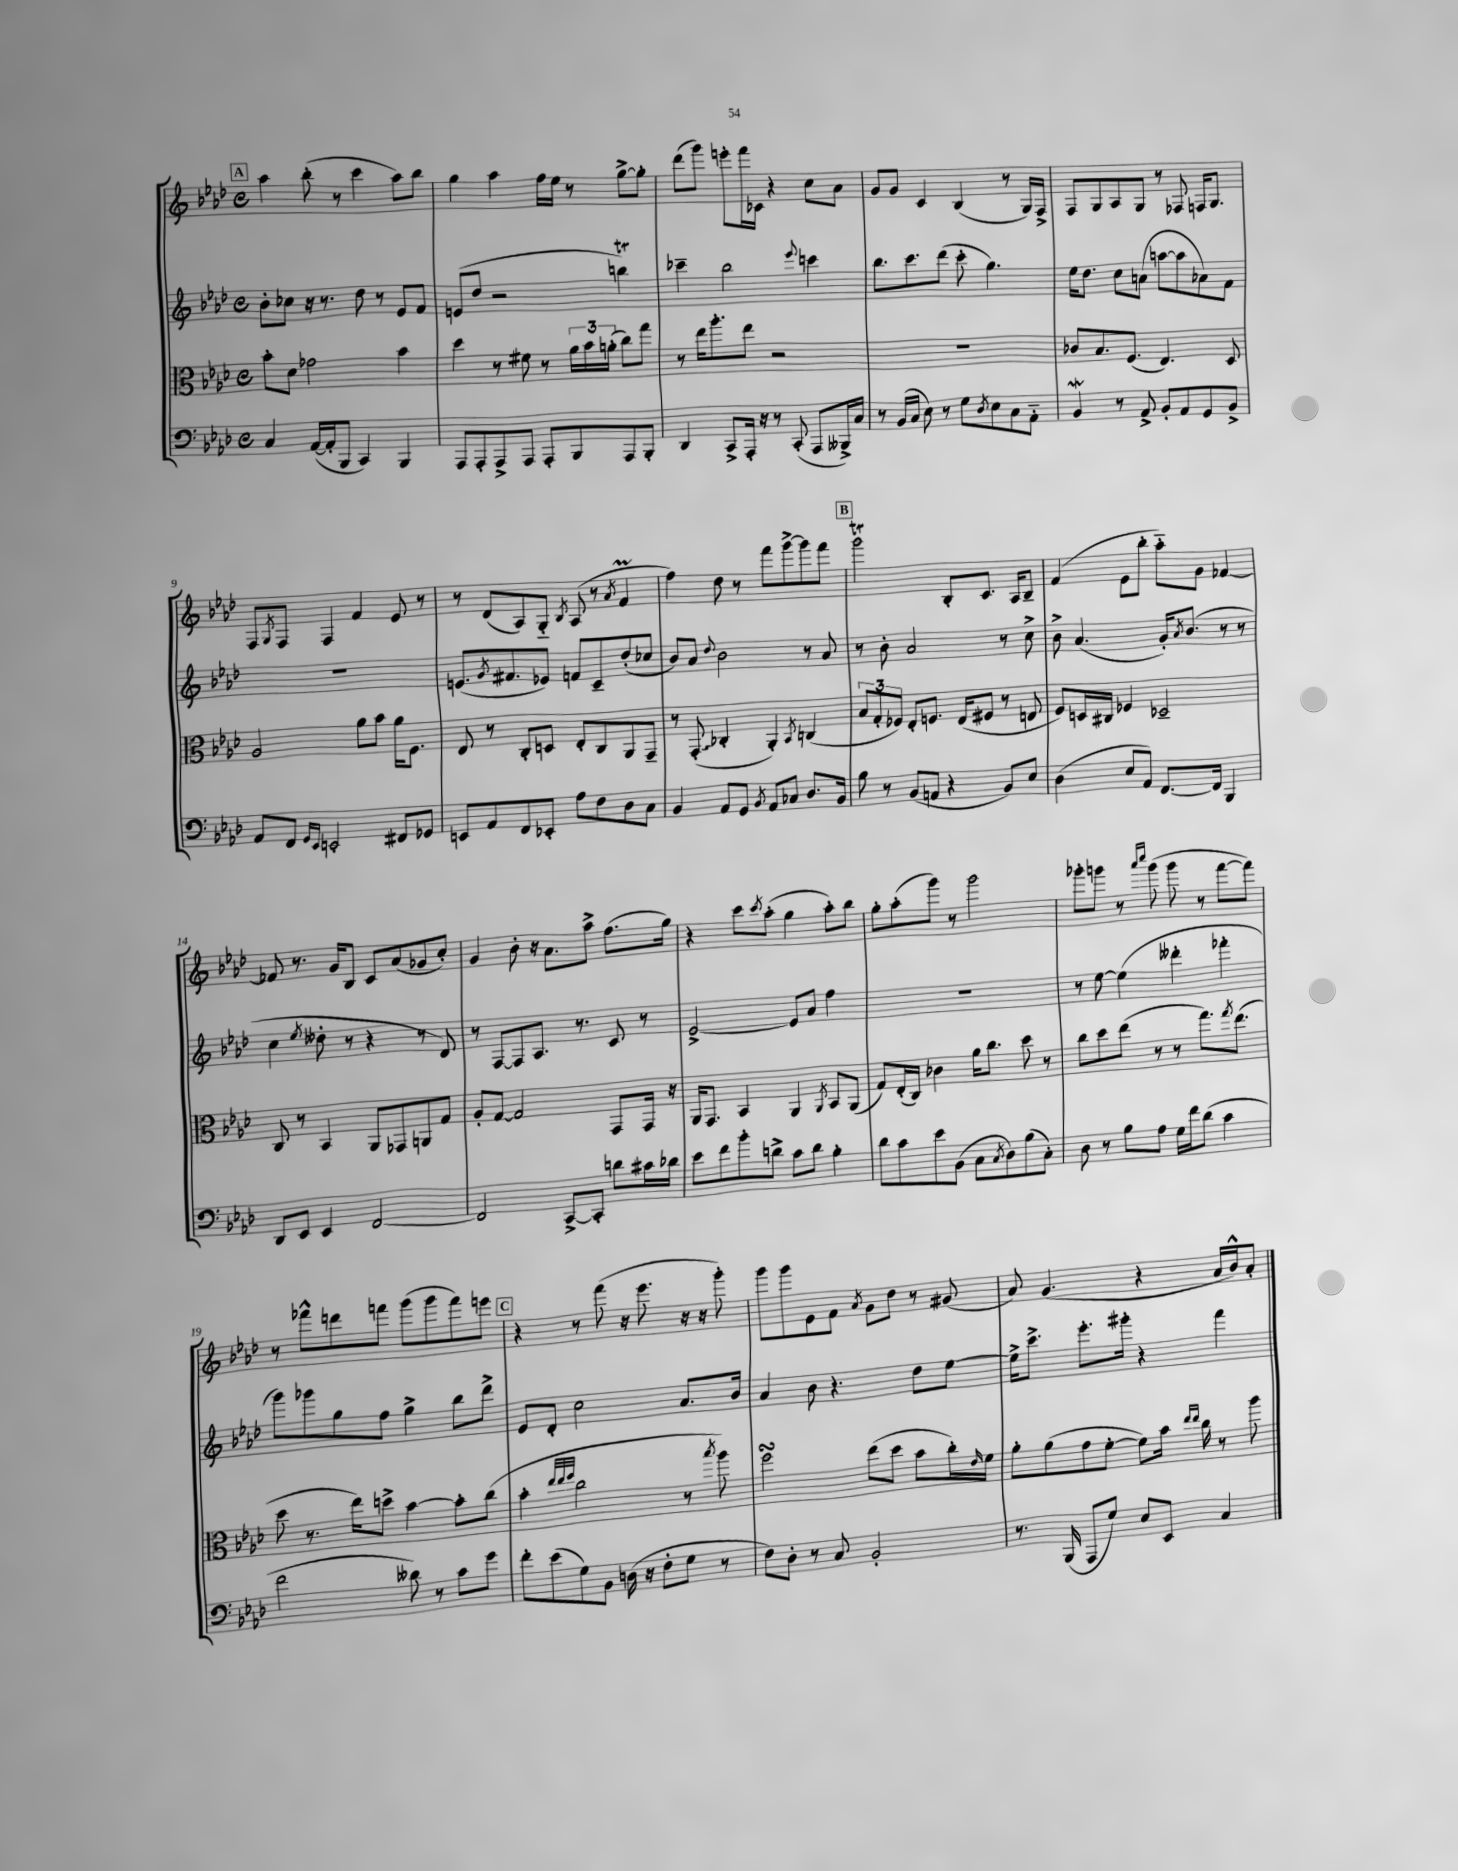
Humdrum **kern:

**kern	**kern	**kern	**kern
*staff4	*staff3	*staff2	*staff1
*clefF4	*clefC3	*clefG2	*clefG2
*k[b-e-a-d-]	*k[b-e-a-d-]	*k[b-e-a-d-]	*k[b-e-a-d-]
*M4/4	*M4/4	*M4/4	*M4/4
*met(c)	*met(c)	*met(c)	*met(c)
4C	8b-'	8b-'	4aa-
.	8d-	8cc-	.
([16AA-	2g-	16r	(8bb-'
16AA-']	.	8.r	.
8BBB-	.	.	8r
4CC)	.	8dd-	4ccc
.	.	8r	.
4BBB-	4b-	8e-	8aa-)
.	.	8f	8bb-
=	=	=	=
8AAA-	4dd-	(8e	4gg
8AAA-'	.	8dd-	.
8AAA-^	8r	2r	4aa-
8AAA-	8f#	.	.
8AAA-'	8r	.	16ff
.	.	.	16ee-
8BBB-	24a-	.	8r
.	24b-	.	.
.	(24a'	.	.
8AAA-	8cc)	4bb)	[8gg^
8BBB-'	8gg	.	8gg']
=	=	=	=
4DD-	8r	4ccc-~	(8ddd-
.	16ee-	.	8ggg)
.	8.aa-'	.	.
8CC^	.	2bb-	8eee'
16AAA-'	8ee-	.	16fff
16r	.	.	16c-
8r	2r	.	4r
(8CC'	.	.	.
.	.	8qqeee-	.
8AAA-	.	4ccc	8cc
16BBB--^)	.	.	8a-
16C	.	.	.
=	=	=	=
8r	1r	8.bb-	8g
(16BB-	.	.	8g
16C	.	8.ccc	.
8E-)	.	.	4c
8r	.	(8ddd-	.
8G	.	8ccc'	(4B-
8qD-	.	.	.
8E-	.	4.gg)	.
8C	.	.	8r
8AA-'~	.	.	16G)
.	.	.	16F^
=	=	=	=
4BB-	8c-	16ee-	8F
.	.	8.dd-	.
.	8.B-	.	8G
8r	.	8cc	8A-
.	(8.F	.	.
8AA-^	.	(8a	8G
8BB-'	4.E-)	[8aa	8r
8AA-	.	8aa]	8F-
8GG	.	8a-)	16F
.	.	.	8.G
8BB-^	8D-	8f	.
=	=	=	=
8AA-	2A-	1r	8F
.	.	.	8qG
8FF	.	.	8F
16qqGG	.	.	.
16qqEE-	.	.	.
2EE'	.	.	4F
.	8a-	.	4f
.	8b-	.	.
8FF#	16a-	.	8e-
.	8.F	.	.
8GG-	.	.	8r
=	=	=	=
8EE	8E-	(8.e	8r
8AA-	8r	.	(8d-
.	.	8qg	.
.	.	8.f#	.
8FF	8C'	.	8A-)
8EE-'	8D	8e-)	8G'~
.	.	.	8qB-
8A-	8E-'	8f	(8A-
8F	8C	8c~	8r
.	.	.	8qa-
8D-	8AA-	(8dd-'	4f
8C	8GG~	8cc-	.
=	=	=	=
4BB-	8r	8b-)	4ff)
.	(8GG'	8a-	.
.	.	8qqdd-	.
8AA-	4C-'	2b-	8dd-
8GG	.	.	8r
8qBB-	.	.	.
8AA-	4AA-')	.	8fff
8C-	.	.	[8ggg^
.	8qBB-	.	.
8.D-	(4C	8r	8ggg]
.	.	8a-	8fff
16BB-	.	.	.
=	=	=	=
8B-	12B-	8r	2ggg
.	12G'	.	.
8r	.	8b-'	.
.	12F-)	.	.
(8BB-	8E-'	2a-	.
8AA	8.F	.	.
4r	.	.	8B-'
.	(16E-	.	.
.	8F#	.	8.c
8BB-)	8r	8r	.
.	.	.	16A-
8E-	8E	8cc^	8B-~
=	=	=	=
(4D-	8F)	8b-^	(4f
.	16D	(4.a-	.
.	16C#	.	.
8E-	4F-	.	8e-
8AA-)	.	.	8bb-'
[8.FF	2D-~	16g')	8aa-'~)
.	.	8qa-	.
.	.	(8.b-	.
.	.	.	8g
16FF]	.	.	.
4BBB-	.	8r	[4f-
.	.	8r	.
=	=	=	=
8DD-	8C	4cc	8f-]
8EE-	8r	.	8.r
.	.	8qee-	.
4EE-	4BB-	8dd--'	.
.	.	.	16g
.	.	8r	8B-
[2FF	8AA-	4r	8c
.	8GG-	.	(8a-
.	8AA	8r	8g-
.	8G	8d-)	8cc')
=	=	=	=
2FF]	8A-'	8r	4g
.	[8G	[8F	.
.	2G]	8F]	8b-'
.	.	8.A-	16r
.	.	.	8.a-
[8CC^	.	.	.
.	.	8.r	.
8CC']	.	.	8aa-^
8d	8GG	8c	(8.ff
16c#	16GG	8r	.
16d-	16r	.	16gg)
=	=	=	=
8e-	16AA-	[2e-^	4r
.	8.GG	.	.
8f	.	.	.
8b-'	4BB-	.	8ccc
.	.	.	8qccc
8d^	.	.	(8aa-'
8c	4AA-	8e-]	4gg
8d	.	8a-	.
.	8qAA-	.	.
4B-'	8BB-	4ff	8aa-')
.	(8AA-	.	8bb-
=	=	=	=
8d-	8G)	1r	8gg'
8c	(16E-'	.	(8aa-'
.	16C)	.	.
8e-	4c-	.	8ggg)
(8BB-	.	.	8r
8C	16a-	.	2ggg
.	8.cc	.	.
8qC	.	.	.
8D-)	.	.	.
(8B-	8dd-	.	.
8C')	8r	.	.
=	=	=	=
8D-	8cc	8r	8ggg-'
8r	8dd-	[8ee-	8ggg
8B-	(8ee-	(4ee-]	8r
.	.	.	16qqaaa-
.	.	.	16qqcccc
8A-	8r	.	(8ggg
16G	8r	4ddd--'	8ggg
16f	.	.	.
(8d-	8.gg)	.	8r
4c	.	4fff-'	[8fff
.	8qgg	.	.
.	(8.ee-	.	.
.	.	.	8fff])
=	=	=	=
2f	8dd-	8ggg)	8r
.	8.r	8ggg-	8fff-^^
.	.	8gg	8ddd
.	16ee-)	.	.
.	8dd^	8ff	8fff
8d--)	[4b-	4gg^	(8ggg
8r	.	.	8ggg
8c	8b-']	8bb-	8fff)
8g	(8cc	8ddd-^	8eee
=	=	=	=
8f'	4b-'	8e-	4r
(8e-	.	8d-'	.
.	32qqee-	.	.
.	32qqee-	.	.
.	32qqff	.	.
8G)	2cc	2cc	8r
8BB-	.	.	(8fff
(16D	.	.	16r
16r	.	.	8.eee-
8F'	.	.	.
8G	8r	8.a-	16r
.	.	.	16r
.	8qbb-	.	.
8r	8aa-)	.	8ggg')
.	.	16b-	.
=	=	=	=
8F)	2ff	4a-	8ggg
8D-'	.	.	8ggg
8r	.	8b-	8e-
8C	.	4.r	8f
.	.	.	8qa-
2BB-'	(8ee-	.	8g
.	8dd-	.	8dd-
.	8b-	8dd-	8r
.	16cc')	[8ee-	(8g#
.	16qqe-	.	.
.	16f	.	.
=	=	=	=
8.r	8a-'	16ee-^]	8a-)
.	.	8.ccc^	.
.	(8a-	.	(4.g
(16BBB-	.	.	.
8AAA-	8g	8.eee-'	.
8G)	[8f'	.	.
.	.	16ggg#'	.
8E-	8f])	4r	4r
8EE-	16b-	.	.
.	16qqee-	.	.
.	16qqee-	.	.
.	16cc	.	.
4C	8r	4fff	16a-
.	.	.	16b-^^)
.	8aa-	.	8a-'
==	==	==	==
*-	*-	*-	*-
